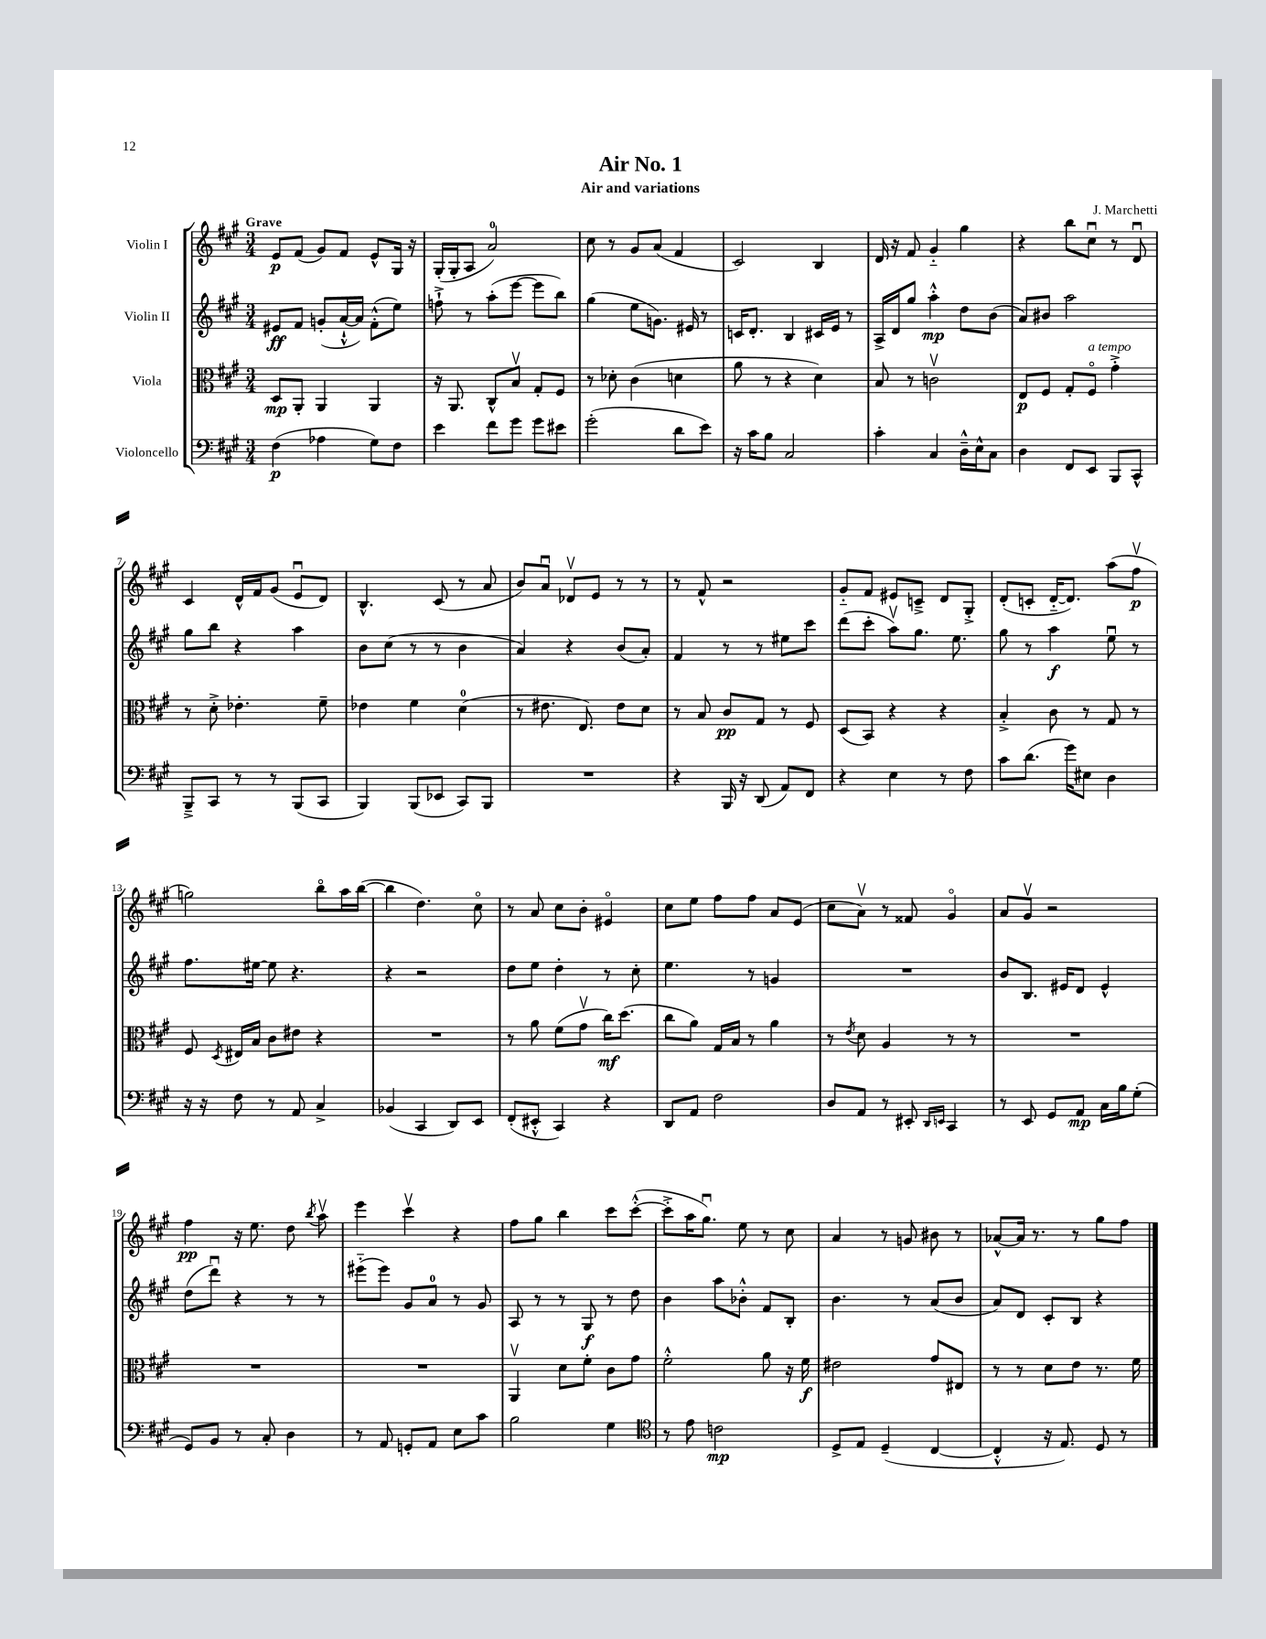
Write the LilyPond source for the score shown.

\header { title = "Air No. 1" composer = "J. Marchetti" subtitle = "Air and variations" }
<<
\new StaffGroup <<
\new Staff = "s0" \with { instrumentName = "Violin I" } {
    \clef treble \key a \major \numericTimeSignature \time 3/4 \tempo "Grave"
    \autoBeamOff e'8[\p fis'8]( gis'8[) fis'8] e'8[-^ gis16] r16 |
    gis16[-.( gis16-. a8] a'2-0) |
    cis''8 r8 gis'8[ a'8]( fis'4 |
    cis'2) b4 |
    d'16 r16 fis'8 gis'4-_ gis''4 |
    r4 b''8[ cis''8]\downbow r8 d'8\downbow |
    cis'4 d'16[-^ fis'16 gis'8]( e'8[\downbow d'8]) |
    b4.-^ cis'8( r8 a'8 |
    b'8[) a'8]\downbow des'8[\upbow e'8] r8 r8 |
    r8 fis'8-^ r2 |
    gis'8[-_ fis'8] eis'8[ c'8]---> d'8[ gis8]-.-> |
    d'8[-.( c'8]-. d'16[~-_ d'8.]) a''8[( fis''8]\upbow\p |
    g''2) b''8[\flageolet a''16 b''16]~( |
    b''4 d''4.) cis''8\flageolet |
    r8 a'8 cis''8[ b'8]-. eis'4\flageolet |
    cis''8[ e''8] fis''8[ fis''8] a'8[ e'8]( |
    cis''8[ a'8]\upbow) r8 fisis'8 gis'4\flageolet |
    a'8[ gis'8]\upbow r2 |
    fis''4\pp r16 e''8. d''8 \acciaccatura { b''8 } a''8\upbow |
    e'''4 cis'''4\upbow r4 |
    fis''8[ gis''8] b''4 cis'''8[ cis'''8]~-.-^( |
    cis'''8[-.-> a''16 gis''8.]\downbow) e''8 r8 cis''8 |
    a'4 r8 g'8 bis'8 r8 |
    aes'8[~-^ aes'16] r8. r8 gis''8[ fis''8] \bar "|." |
}
\new Staff = "s1" \with { instrumentName = "Violin II" } {
    \clef treble \key a \major \numericTimeSignature \time 3/4
    \autoBeamOff eis'8[\ff fis'8] g'8[-.( a'16~-!-^ a'16]) fis'8[-.-^( e''8]) |
    f''8-!-> r8 a''8[-.( e'''8]~ e'''8[ b''8]) |
    gis''4( e''8[ g'8.]) eis'16 r8 |
    c'16[ d'8.]-. b4 cis'16[ e'16] r8 |
    a16[-> d'16 gis''8] a''4-.-^\mp d''8[ b'8]( |
    a'8[) bis'8] a''2 |
    gis''8[ b''8] r4 a''4 |
    b'8[ cis''8]( r8 r8 b'4 |
    a'4) r4 b'8[( a'8]-.) |
    fis'4 r8 r8 eis''8[ cis'''8] |
    d'''8[( cis'''8]-. a''8[\upbow) gis''8.] e''8. |
    gis''8 r8 a''4\f e''8\downbow r8 |
    fis''8.[ eis''16]~ eis''8 r4. |
    r4 r2 |
    d''8[ e''8] d''4-. r8 cis''8-. |
    e''4. r8 g'4 |
    R2. |
    b'8[ b8.] eis'16[ d'8] eis'4-^ |
    d''8[( d'''8]\downbow) r4 r8 r8 |
    eis'''8[-_( eis'''8]) gis'8[ a'8]-0 r8 gis'8 |
    a8 r8 r8 gis8\f r8 d''8 |
    b'4 a''8[ bes'8]-.-^ fis'8[ b8]-. |
    b'4. r8 a'8[( b'8] |
    a'8[) d'8] cis'8[-. b8] r4 \bar "|." |
}
\new Staff = "s2" \with { instrumentName = "Viola" } {
    \clef alto \key a \major \numericTimeSignature \time 3/4
    \autoBeamOff d8[\mp a,8]-. a,4 a,4 |
    r16 a,8. cis8[-^ b8]\upbow gis8[-. fis8] |
    r8 des'8-. cis'4( d'4 |
    a'8 r8 r4 d'4) |
    b8 r8 c'2\upbow |
    e8[\p fis8] gis8[-. fis8]\flageolet^\markup { \italic "a tempo" } gis'4-.-> |
    r8 d'8-.-> ees'4.-. fis'8-- |
    ees'4 fis'4 d'4-0( |
    r8 eis'8. e8.) eis'8[ d'8] |
    r8 b8 cis'8[\pp gis8] r8 fis8 |
    d8[( b,8]) r4 r4 |
    b4-.-> cis'8 r8 gis8 r8 |
    fis8 \acciaccatura { d8 } eis16[ b16] cis'8[ eis'8] r4 |
    R2. |
    r8 a'8 fis'8[( gis'8]\upbow cis''16[\mf) d''8.]( |
    cis''8[ a'8]) gis16[ b16] r8 a'4 |
    r8 \acciaccatura { e'8 } d'8 a4 r8 r8 |
    R2. |
    R2. |
    R2. |
    a,4\upbow d'8[ fis'8]-. cis'8[ gis'8] |
    fis'2-.-^ a'8 r16 fis'16\f |
    eis'2 gis'8[ eis8] |
    r8 r8 d'8[ e'8] r8. fis'16 \bar "|." |
}
\new Staff = "s3" \with { instrumentName = "Violoncello" } {
    \clef bass \key a \major \numericTimeSignature \time 3/4
    \autoBeamOff fis4\p( aes4 gis8[) fis8] |
    e'4 fis'8[ gis'8] gis'8[ eis'8] |
    gis'2-.( d'8[ e'8]) |
    r16 cis'16[ b8] cis2 |
    cis'4-. cis4 d16[---^ e16-^ cis8] |
    d4 fis,8[ e,8] b,,8[ cis,8]-^ |
    b,,8[---> cis,8] r8 r8 b,,8[( cis,8] |
    b,,4) b,,8[( ees,8] cis,8[) b,,8] |
    R2. |
    r4 b,,16 r16 d,8( a,8[) fis,8] |
    r4 e4 r8 fis8 |
    cis'8[ d'8.]( gis'16[) eis8] d4 |
    r16 r16 fis8 r8 a,8 cis4-> |
    bes,4( cis,4 d,8[) e,8] |
    fis,8[-.( eis,8]-.-^ cis,4) r4 |
    d,8[ a,8] fis2 |
    d8[ a,8] r8 eis,8-. \grace { d,16[ e,16] } cis,4 |
    r8 e,8 gis,8[ a,8]\mp cis16[ b16 gis8]-.( |
    gis,8[) b,8] r8 cis8-. d4 |
    r8 a,8 g,8[-. a,8] e8[ cis'8] |
    b2 gis4 |
    \clef tenor r8 e'8 c'2\mp |
    d8[-> e8] d4--( cis4~ |
    cis4-.-^ r16 e8.) d8 r8 \bar "|." |
}
>>
>>
